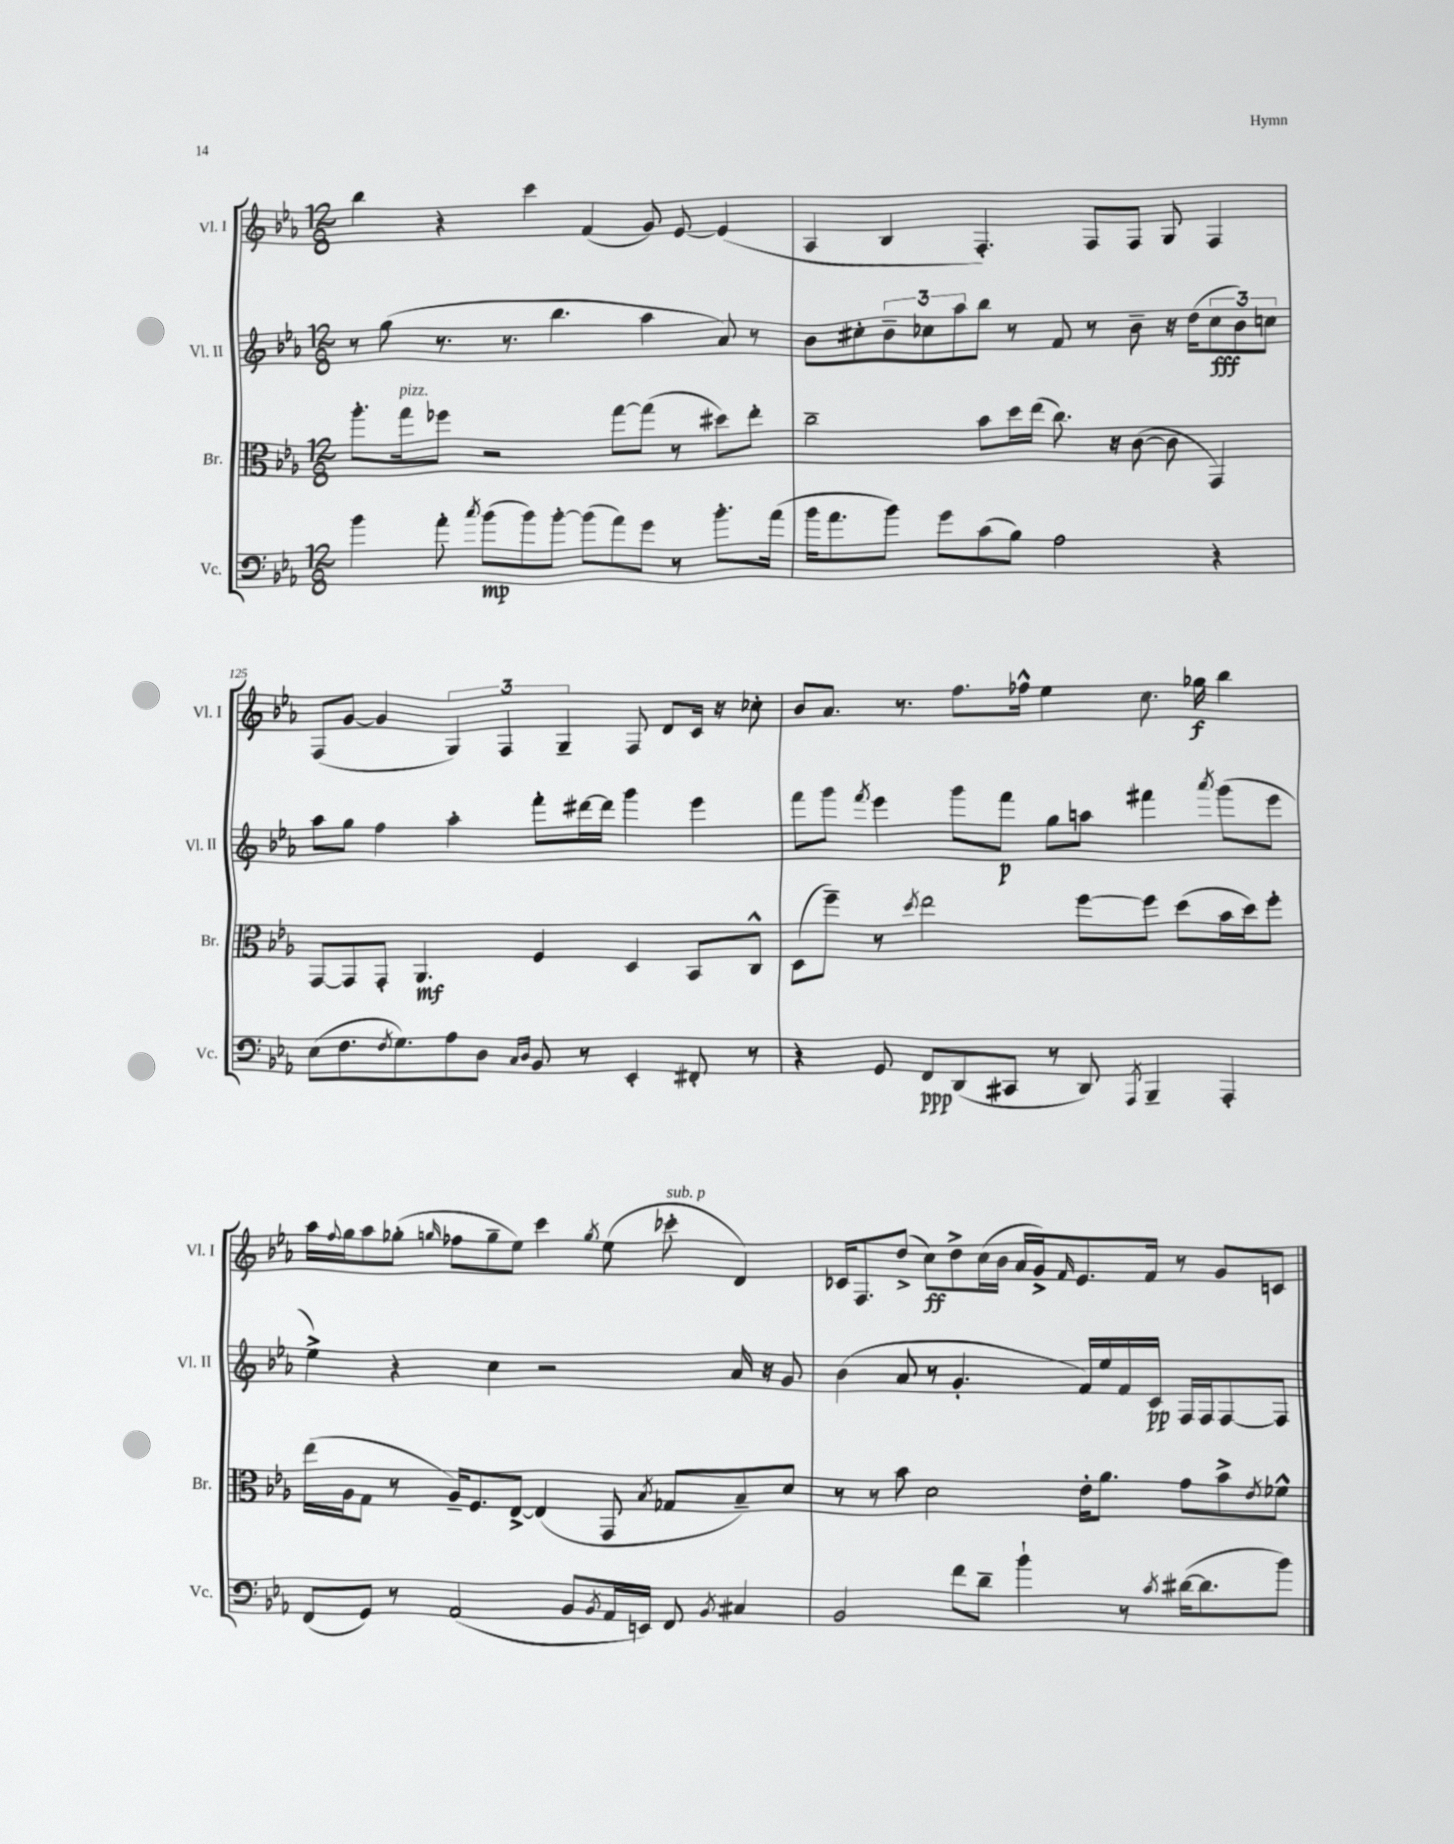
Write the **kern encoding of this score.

**kern	**kern	**kern	**kern
*staff4	*staff3	*staff2	*staff1
*clefF4	*clefC3	*clefG2	*clefG2
*k[b-e-a-]	*k[b-e-a-]	*k[b-e-a-]	*k[b-e-a-]
*M12/8	*M12/8	*M12/8	*M12/8
4b-\	8.aa-'\L	8r	4bb-\
.	.	(8gg\	.
.	16gg\k	.	.
8a-'\	8ff-\J	8.r	4r
8qcc/	.	.	.
(8b-\L	2r	.	.
.	.	8.r	.
8b-\)	.	.	4ccc\
[8b-'\J	.	4.bb-\	.
(8b-\]L	.	.	(4f/
8a-\)	[8gg\L	.	.
8g\J	(8gg\]J	4aa-\	8g/)
8r	8r	.	[8e-/
8.b-'\L	8dd#\L)	8a-/)	(4e-/]
.	8ee-'\J	8r	.
(16a-\Jk	.	.	.
=	=	=	=
16b-\LK	2cc~\	8b-\L	4A-/
8.a-\	.	.	.
.	.	8cc#'\	.
8b-\J)	.	12b-~\	4B-/
.	.	12cc-\	.
8g\L	.	.	.
.	.	12aa-\	.
(8c\	8b-\L	8bb-\J	4.F'/)
8B-\J)	16dd\L	8r	.
.	(16ee-\JJ	.	.
2A-\	8.cc\)	8f/	.
.	.	8r	8F/L
.	16r	.	.
.	([8c\	8b-~\	8F/J
.	8c\]	16r	8G/
.	.	(16dd\LK	.
4r	4GG/)	12cc-\	4F/
.	.	12b-\)	.
.	.	12cc\J	.
=	=	=	=
(8E-\L	[8GG/L	8aa-\L	(8F/L
8.F\	8GG/]	8gg\J	[8g/J
.	8GG'/J	4ff\	4g/]
8qF/	.	.	.
8.G\)	.	.	.
.	4.AA-/	.	.
8A-\	.	4aa-'\	6G/)
8D\J	.	.	.
.	.	.	6F/
16qqC/LL	.	.	.
16qqD/JJ	.	.	.
8BB-/	4F/	8fff'\L	.
.	.	.	6G~/
8r	.	[16ddd#\L	.
.	.	16ddd#\]JJ	.
4EE-'/	4D/	4ggg\	8F/
.	.	.	8d/L
8FF#'/	8BB-/L	4eee-\	16c/Jk
.	.	.	16r
8r	8C^^/J	.	8cc-'\
=	=	=	=
4r	(8D\L	8fff\L	8b-/L
.	8ff~\J)	8ggg\J	8.a-/J
.	.	8qfff/	.
8GG/	8r	4eee-\	.
.	.	.	8.r
.	8qdd/	.	.
8FF/L	2ee-\	.	.
(8DD/	.	8ggg\L	8.ff\L
8CC#/J	.	8fff\J	.
.	.	.	16ff-^^\Jk
8r	.	8gg\L	4ee-\
8DD/)	[8ff\L	8aa\J	.
8qAAA-/	.	.	.
4BBB-~/	8ff\]J	4fff#\	8.cc\
.	(8dd\L	.	.
.	.	.	16gg-\
.	.	8qaaa-/	.
4AAA-'/	16b-\L	(8ggg\L	4bb-\
.	16dd\J)	.	.
.	8ff'\J	8eee-\J	.
=	=	=	=
(8FF/L	(16ee-\LL	4ee-^\)	16aa-\LL
.	.	.	8qqff/
.	16A-\J	.	16gg\J
8GG/J)	8G\J	.	8aa-\
8r	8r	4r	(8gg-'\J
.	.	.	16qqgg/
(2AA-/	16A-~/LK)	.	8ff-\L
.	8.F/	.	.
.	.	4cc\	8gg~\
.	[8E-^/J	.	8ee-\J)
.	(4E-/]	2r	4ccc\
8BB-/L	.	.	.
8qBB-/	.	.	8qgg/
16AA-/L	8GG/	.	(8ee-\
16EE/JJ)	.	.	.
.	8qB-/	.	.
8FF/	8G-/L	.	8ccc-'\
8qBB-/	.	.	.
4C#/	8B-~/)	16a-/	4d/)
.	.	16r	.
.	8d/J	8g/	.
=	=	=	=
2BB-/	8r	(4b-\	16c-/LK
.	.	.	8.F/
.	8r	.	.
.	8b-\	8a-/	(8dd^/J
.	2d\	8r	8cc\L)
8f\L	.	4.g'/	8dd^\
8d~\J	.	.	(16cc\L
.	.	.	16b-\JJ
4b-`\	.	.	16a-/LL
.	.	.	16g^/J)
.	.	.	16qqf/
.	16e-'\LK	16f/LL)	8.e-/
.	8.a-\J	16ee-/	.
8r	.	16f/	.
.	.	16c/JJ	16f/Jk
8qc/	.	.	.
([16d#\LK	8g\L	16F/LL	8r
8.d#\]	.	16F/J	.
.	8b-^\	[8F/	8g/L
.	8qe-/	.	.
8b-\J)	8f-^^\J	8F/]J	8c/J
==	==	==	==
*-	*-	*-	*-
